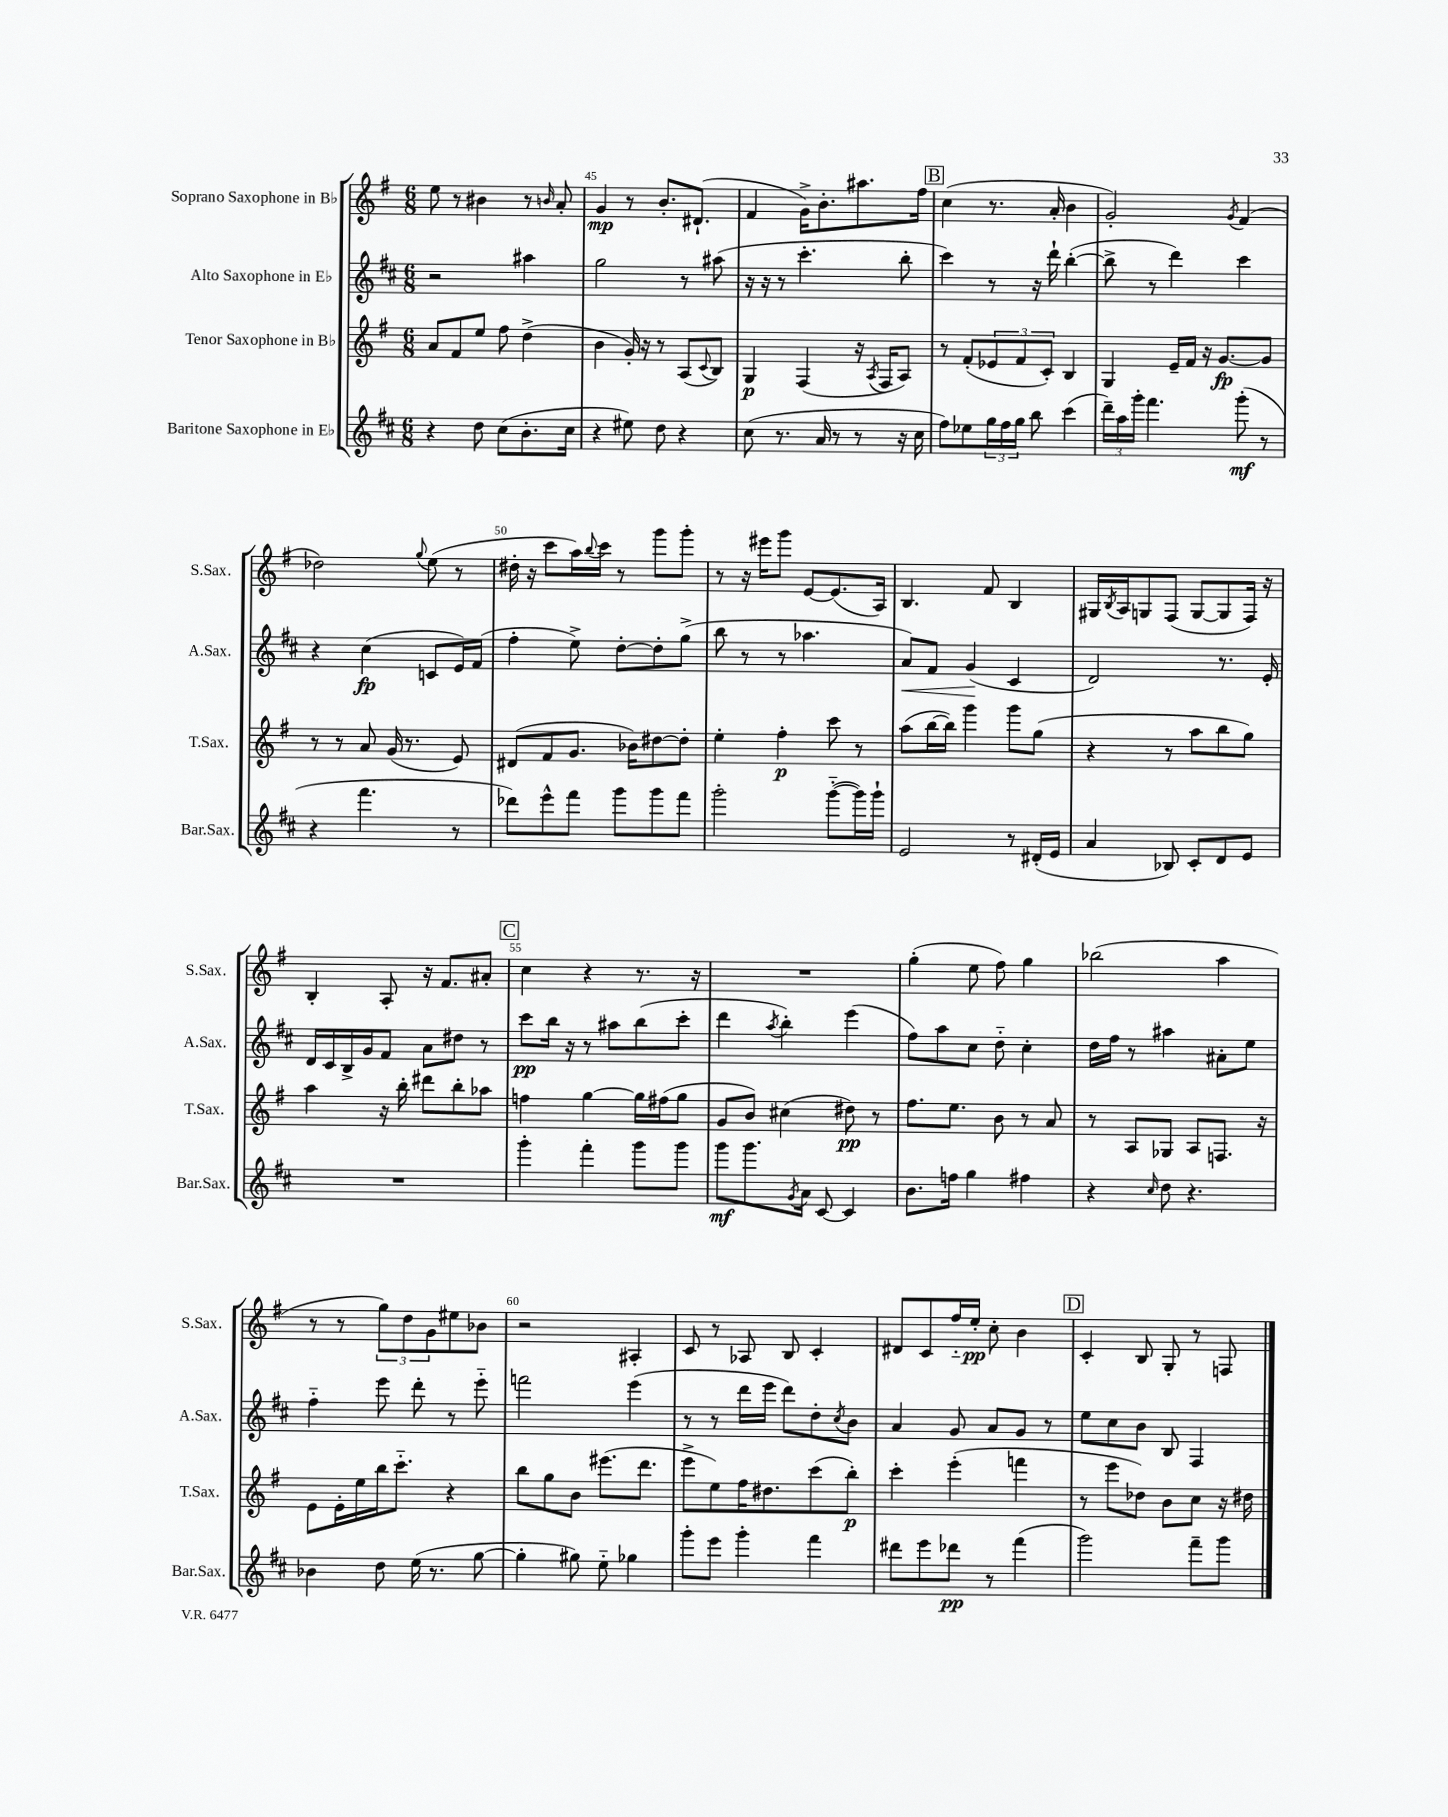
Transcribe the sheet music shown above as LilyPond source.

<<
\new StaffGroup <<
\new Staff = "s0" \with { instrumentName = "Soprano Saxophone in Bb" shortInstrumentName = "S.Sax." } {
    \clef treble \key g \major \numericTimeSignature \time 6/8
    e''8 r8 bis'4 r8 \grace { b'16 } a'8-. |
    g'4\mp r8 b'8.-. dis'8.-!( |
    fis'4 g'16->) b'8.-. ais''8. fis''16 |
    \mark \markup { \box "B" } c''4( r8. a'16-. b'4 |
    g'2-.) \acciaccatura { g'8 } fis'4( |
    des''2) \appoggiatura { g''8 } e''8( r8 |
    dis''16-. r16 c'''8 a''16) \appoggiatura { b''8 } c'''16 r8 g'''8 g'''8-. |
    r8 r16 eis'''16 g'''8 e'8~ e'8.( a16) |
    b4. fis'8 b4 |
    gis16 \acciaccatura { b8 } a16 g8 fis8( g8~ g8 fis16) r16 |
    b4-. a8-. r16 fis'8. ais'8-. |
    \mark \markup { \box "C" } c''4 r4 r8. r16 |
    R2. |
    g''4-.( e''8 fis''8) g''4 |
    bes''2( a''4 |
    r8 r8 \tuplet 3/2 { g''8) d''8 g'8 } eis''8 bes'8 |
    r2 ais4-. |
    c'8 r8 aes8 b8 c'4-. |
    dis'8 c'8 fis''16-_ e''16-.\pp c''8-. b'4 |
    \mark \markup { \box "D" } c'4-. b8 g8-. r8 f8 \bar "|." |
}
\new Staff = "s1" \with { instrumentName = "Alto Saxophone in Eb" shortInstrumentName = "A.Sax." } {
    \clef treble \key d \major \numericTimeSignature \time 6/8
    r2 ais''4 |
    g''2 r8 ais''8( |
    r16 r16 r8 cis'''4.-. b''8-. |
    \mark \markup { \box "B" } cis'''4) r8 r16 d'''16-! b''4~-.( |
    b''8-> r8 d'''4) cis'''4 |
    r4 cis''4\fp( c'8 e'16) fis'16( |
    fis''4-. e''8->) d''8~-. d''8-. g''8->( |
    b''8 r8 r8 aes''4. |
    a'8\<) fis'8 g'4\!( cis'4 |
    d'2) r8. e'16-. |
    d'16 cis'16 b16-> g'16 fis'8 a'8 dis''8 r8 |
    \mark \markup { \box "C" } cis'''8\pp b''16 r16 r8 ais''8 b''8( cis'''8-. |
    d'''4 \acciaccatura { a''8 } b''4-.) e'''4( |
    fis''8) a''8 cis''8 d''8-_ cis''4-. |
    d''16 fis''16 r8 ais''4 ais'8-. e''8 |
    fis''4-_ e'''8 d'''8-. r8 e'''8-_ |
    f'''2 e'''4( |
    r8 r8 d'''16 e'''16 d'''8) d''8-. \acciaccatura { cis''8 } b'8 |
    a'4 g'8 a'8 g'8 r8 |
    \mark \markup { \box "D" } e''8 cis''8 b'8 b8 fis4 \bar "|." |
}
\new Staff = "s2" \with { instrumentName = "Tenor Saxophone in Bb" shortInstrumentName = "T.Sax." } {
    \clef treble \key g \major \numericTimeSignature \time 6/8
    a'8 fis'8 e''8 fis''8 d''4->( |
    b'4 g'16-.) r16 r8 a8( \appoggiatura { c'8 } b8) |
    g4\p fis4( r16 \acciaccatura { a8 } fis16 a8) |
    \mark \markup { \box "B" } r8 fis'8-.( \tuplet 3/2 { ees'8 fis'8 c'8-.) } b4 |
    g4 e'16-- fis'16 r16 g'8.~\fp g'8 |
    r8 r8 a'8 g'16( r8. e'8) |
    dis'8( fis'8 g'8. bes'16) dis''8~ dis''8-. |
    e''4-. fis''4-.\p c'''8 r8 |
    a''8( b''16~ b''16) g'''4 g'''8 g''8( |
    r4 r8 a''8 b''8 g''8) |
    a''4 r16 b''16-. dis'''8 b''8-. aes''8 |
    \mark \markup { \box "C" } f''4 g''4~ g''16 fis''16( g''8 |
    g'8 b'8) cis''4( dis''8\pp) r8 |
    fis''8. e''8. b'8 r8 a'8 |
    r8 a8 ges8 a8 f8. r16 |
    e'8 e'16-. e''16 b''16 c'''8.-_ r4 |
    b''8 g''8 b'8 eis'''8.( d'''8. |
    e'''8-> e''8) fis''16 dis''8. c'''8( b''8-.\p) |
    c'''4-. e'''4-.( f'''4 |
    \mark \markup { \box "D" } r8 e'''8 des''8) b'8 c''8 r16 dis''16 \bar "|." |
}
\new Staff = "s3" \with { instrumentName = "Baritone Saxophone in Eb" shortInstrumentName = "Bar.Sax." } {
    \clef treble \key d \major \numericTimeSignature \time 6/8
    r4 d''8 cis''8( b'8.-. cis''16 |
    r4 eis''8) d''8 r4 |
    cis''8( r8. a'16 r8 r8 r16 cis''16 |
    \mark \markup { \box "B" } fis''8) ees''8 \tuplet 3/2 { g''16 fis''16 g''16 } b''8 cis'''4( |
    \tuplet 3/2 { d'''16--) a''16 g'''16-. } fis'''4. g'''8-.\mf( r8 |
    r4 fis'''4. r8 |
    des'''8) e'''8-^ fis'''8 g'''8 g'''8 fis'''8 |
    g'''2-. g'''8~-_( g'''16) g'''16-! |
    e'2 r8 dis'16-.( e'16 |
    a'4 bes8) cis'8-. d'8 e'8 |
    R2. |
    \mark \markup { \box "C" } g'''4-. fis'''4-. g'''8 g'''8 |
    g'''8\mf g'''8. \acciaccatura { g'8 } a'16 cis'8~ cis'4 |
    b'8. f''16 g''4 fis''4 |
    r4 \grace { cis''16 } d''8 r4. |
    bes'4 d''8 e''16( r8. g''8~ |
    g''4-. gis''8) e''8-_ ges''4 |
    g'''8-. e'''8 g'''4-. fis'''4 |
    dis'''8 e'''8 des'''8\pp r8 fis'''4( |
    \mark \markup { \box "D" } g'''2) fis'''8-- g'''8 \bar "|." |
}
>>
>>
\layout { \context { \Score currentBarNumber = #44 \override BarNumber.break-visibility = ##(#f #t #t) barNumberVisibility = #(every-nth-bar-number-visible 5) } }
